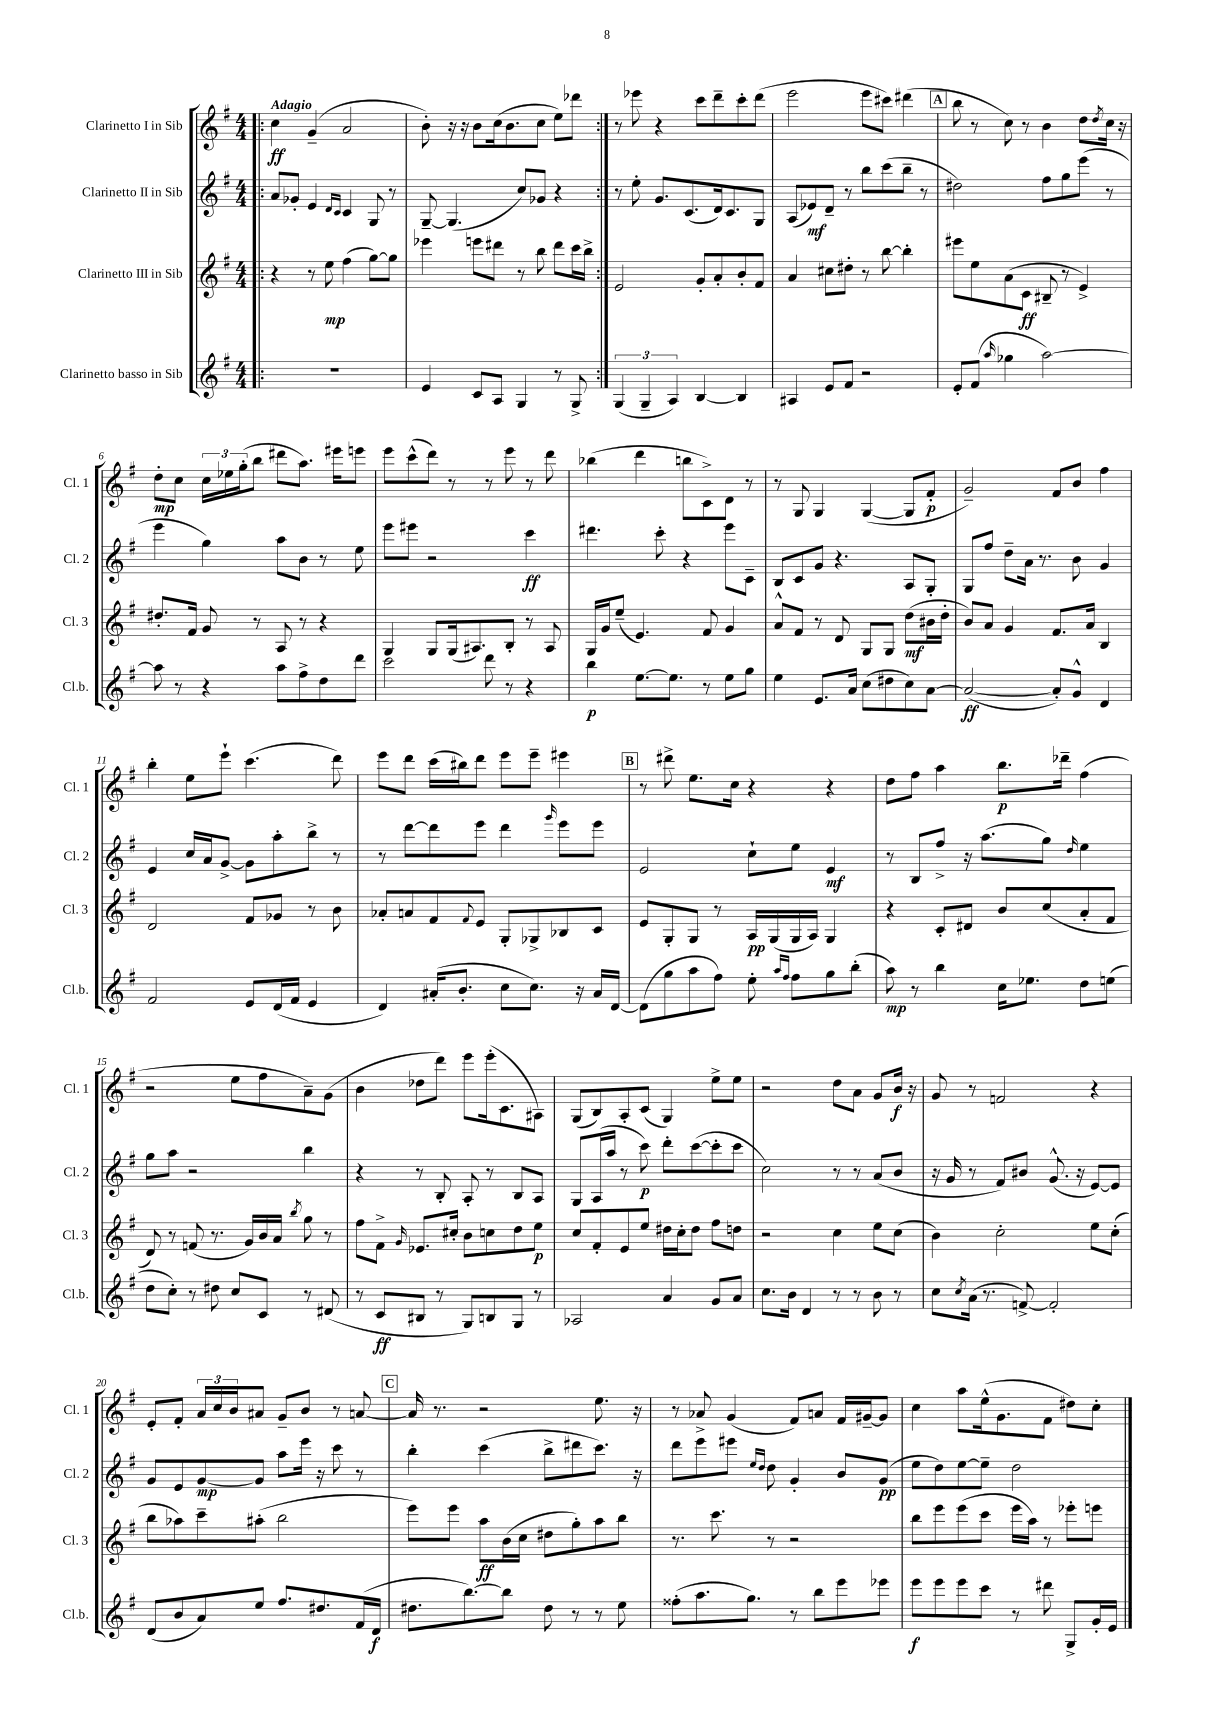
<<
\new StaffGroup <<
\new Staff = "s0" \with { instrumentName = "Clarinetto I in Sib" shortInstrumentName = "Cl. 1" } {
    \clef treble \key g \major \numericTimeSignature \time 4/4 \tempo "Adagio"
    \repeat volta 2 { \bar ".|:" c''4\ff g'4--( a'2 |
    b'8-.) r16 r16 b'8 c''16( b'8. c''8 e''8) des'''8 | }
    r8 ees'''8 r4 c'''8 d'''8-- c'''8-. d'''8( |
    e'''2 e'''8 cis'''8) dis'''4( |
    \mark \markup { \box "A" } b''8 r8 c''8) r8 b'4 d''8 \acciaccatura { d''8 } c''16 r16 |
    d''8-.\mp c''8 \tuplet 3/2 { c''16 ees''16 g''16-.( } b''8 dis'''8 a''8.) eis'''16 e'''8 |
    e'''8 c'''8-^( d'''8) r8 r8 e'''8 r8 d'''8 |
    bes''4( d'''4 b''8 c'8->) d'8 r8 |
    r8 g8 g4 g4~( g8 fis'8-.\p |
    g'2--) fis'8 b'8 fis''4 |
    b''4-. e''8 e'''8-! c'''4.( d'''8) |
    e'''8 d'''8 c'''16( bis''16) d'''8 e'''8 e'''8-- eis'''4 |
    \mark \markup { \box "B" } r8 dis'''8-> e''8. c''16 r4 r4 |
    d''8 fis''8 a''4 b''8.\p des'''16-- fis''4( |
    r2 e''8 fis''8 a'8--) g'8( |
    b'4 des''8 d'''8) e'''8 e'''16-.( c'8. ais8) |
    g8( b8) a8-. c'8( g4) e''8-> e''8 |
    r2 d''8 a'8 g'8 b'16\f r16 |
    g'8 r8 f'2 r4 |
    e'8-. fis'8-. \tuplet 3/2 { a'16 c''16 b'16 } ais'8 g'8-- b'8 r8 a'8~ |
    \mark \markup { \box "C" } a'16 r8. r2 e''8. r16 |
    r8 aes'8-> g'4( fis'8) a'8 fis'16 gis'16~-- gis'8 |
    c''4 a''8 e''16-^( g'8. fis'8 dis''8) c''8-. \bar "|." |
}
\new Staff = "s1" \with { instrumentName = "Clarinetto II in Sib" shortInstrumentName = "Cl. 2" } {
    \clef treble \key g \major \numericTimeSignature \time 4/4
    \repeat volta 2 { \bar ".|:" a'8 ges'8-. e'4 \grace { d'16 c'16 } c'4 g8 r8 |
    g8~-- g4.( c''8) ges'8 r4 | }
    r8 e''8-. g'8. c'8.( d'16) c'8. g8 |
    a8( ees'8\mf) d'8-- r8 b''8 c'''8( b''8-- r8 |
    \mark \markup { \box "A" } dis''2) fis''8 g''8 e'''8( r8 |
    e'''4 g''4) a''8 b'8 r8 e''8 |
    e'''8 eis'''8 r2 c'''4\ff |
    dis'''4. c'''8-. r4 e'''8 c'8-- |
    b8 c'8 g'8 r4. a8 g8-. |
    g8 fis''8 d''8-- a'16 r8. b'8 g'4 |
    e'4 c''16 a'16 g'8~-> g'8 a''8-. b''8-> r8 |
    r8 d'''8~ d'''8 e'''8 d'''4 \grace { g'''16 } e'''8 e'''8 |
    \mark \markup { \box "B" } e'2 c''8-! e''8 e'4\mf |
    r8 b8 fis''8-> r16 a''8.( g''8) \grace { d''16 } e''4 |
    g''8 a''8 r2 b''4 |
    r4 r8 b8-. a8-. r8 b8 a8 |
    g8 a16( a''16 r8 c'''8\p) d'''8-. c'''8~( c'''8-. c'''8 |
    c''2) r8 r8 a'8( b'8 |
    r16 g'16 r8 fis'8) bis'8 g'8.-^( r16 e'8~) e'8 |
    g'8 e'8 g'8~\mp g'8 a''8 e'''16 r16 c'''8 r8 |
    \mark \markup { \box "C" } b''4-. c'''4( b''8-> dis'''8 c'''8.) r16 |
    d'''8 e'''8 eis'''8 \grace { e''16 d''16 } d''8 g'4-. b'8 g'8\pp( |
    e''8 d''8) e''8~ e''8-- d''2 \bar "|." |
}
\new Staff = "s2" \with { instrumentName = "Clarinetto III in Sib" shortInstrumentName = "Cl. 3" } {
    \clef treble \key g \major \numericTimeSignature \time 4/4
    \repeat volta 2 { \bar ".|:" r4 r8 e''8\mp fis''4( g''8~) g''8 |
    ees'''4 e'''8 dis'''8 r8 b''8 dis'''8 c'''16 b''16-> | }
    e'2 g'8-. a'8-. b'8-. fis'8 |
    a'4 cis''8 dis''8-. r8 b''8~ b''4-. |
    \mark \markup { \box "A" } eis'''8 e''8 a'8( c'8\ff bis8-- r8 e'4->) |
    dis''8.-. fis'16 g'8 r8 a8 r8 r4 |
    g4 g8 g16( ais8.) b8-. r8 ais8 |
    g16 g'16 e''8--( e'4.) fis'8 g'4 |
    a'8-^ fis'8 r8 d'8 g8 g8 d''8\mf( bis'16 d''16-. |
    b'8) a'8 g'4 fis'8. a'16 b4 |
    d'2 fis'8 ges'8 r8 b'8 |
    aes'8-. a'8 fis'8 \appoggiatura { fis'8 } e'8 g8-. ges8-> bes8 c'8 |
    \mark \markup { \box "B" } e'8 g8-. g8 r8 a16\pp g16( g16 a16) g4 |
    r4 c'8-. dis'8 b'8 c''8( a'8-. fis'8 |
    d'8) r8 f'8( r8. g'16) b'16 a'16 \acciaccatura { b''8 } g''8 r8 |
    fis''8 fis'8-> \grace { g'16 } ees'8. cis''16-. b'8 c''8 d''8 e''8\p |
    c''8 fis'8-. e'8 e''8 dis''16 c''16-. dis''8 fis''8 d''8 |
    r2 c''4 e''8 c''8( |
    b'4) c''2-. e''8 c''8-.( |
    b''8 aes''8) c'''8-- ais''8-.( b''2 |
    \mark \markup { \box "C" } e'''8) e'''8 a''8\ff b'16( c''16 dis''8 g''8-.) a''8 b''8 |
    r8. c'''8. r8 r2 |
    b''8 e'''8 e'''8( c'''8 e'''16 a''16) r8 ees'''8-. e'''8 \bar "|." |
}
\new Staff = "s3" \with { instrumentName = "Clarinetto basso in Sib" shortInstrumentName = "Cl.b." } {
    \clef treble \key g \major \numericTimeSignature \time 4/4
    \repeat volta 2 { \bar ".|:" R1 |
    e'4 c'8 a8 g4 r8 g8-> | }
    \tuplet 3/2 { g4( g4-- a4) } b4~ b4 |
    ais4 e'8 fis'8 r2 |
    \mark \markup { \box "A" } e'8-. fis'8( \grace { a''16 } ges''4 a''2~) |
    a''8 r8 r4 a''8 fis''8-> d''8 d'''8 |
    c'''2 d'''8 r8 r4 |
    b''4\p e''8.~ e''8. r8 e''8 g''8 |
    e''4 e'8. a'16 c''8( dis''8 c''8) a'8~ |
    a'2~\ff( a'8-.) g'8-^ d'4 |
    fis'2 e'8 d'16( fis'16 e'4 |
    d'4) ais'16-.( b'8.-. c''8 c''8.) r16 ais'16 d'16~ |
    \mark \markup { \box "B" } d'8( g''8 a''8 fis''8) e''8-. \grace { a''16 fis''16 } fis''8 g''8 b''8-.( |
    a''8\mp) r8 b''4 c''16 ees''8. d''8 e''8( |
    d''8 c''8-.) r8 dis''8 c''8 c'8 r8 dis'8( |
    r8 c'8\ff bis8 r8 g8) b8 g8 r8 |
    aes2 a'4 g'8 a'8 |
    c''8. b'16 d'4 r8 r8 b'8 r8 |
    c''8 \acciaccatura { c''8 } a'16( r8. f'8~->) f'2-. |
    d'8( b'8 a'8) e''8 fis''8. dis''8. fis'16( d'16\f |
    \mark \markup { \box "C" } dis''8. b''8.~) b''8 dis''8 r8 r8 e''8 |
    fisis''8-.( a''8. g''8.) r8 b''8 e'''8 ees'''8 |
    e'''8\f e'''8 e'''8 c'''8 r8 dis'''8 g8-> g'16-. e'16 \bar "|." |
}
>>
>>
